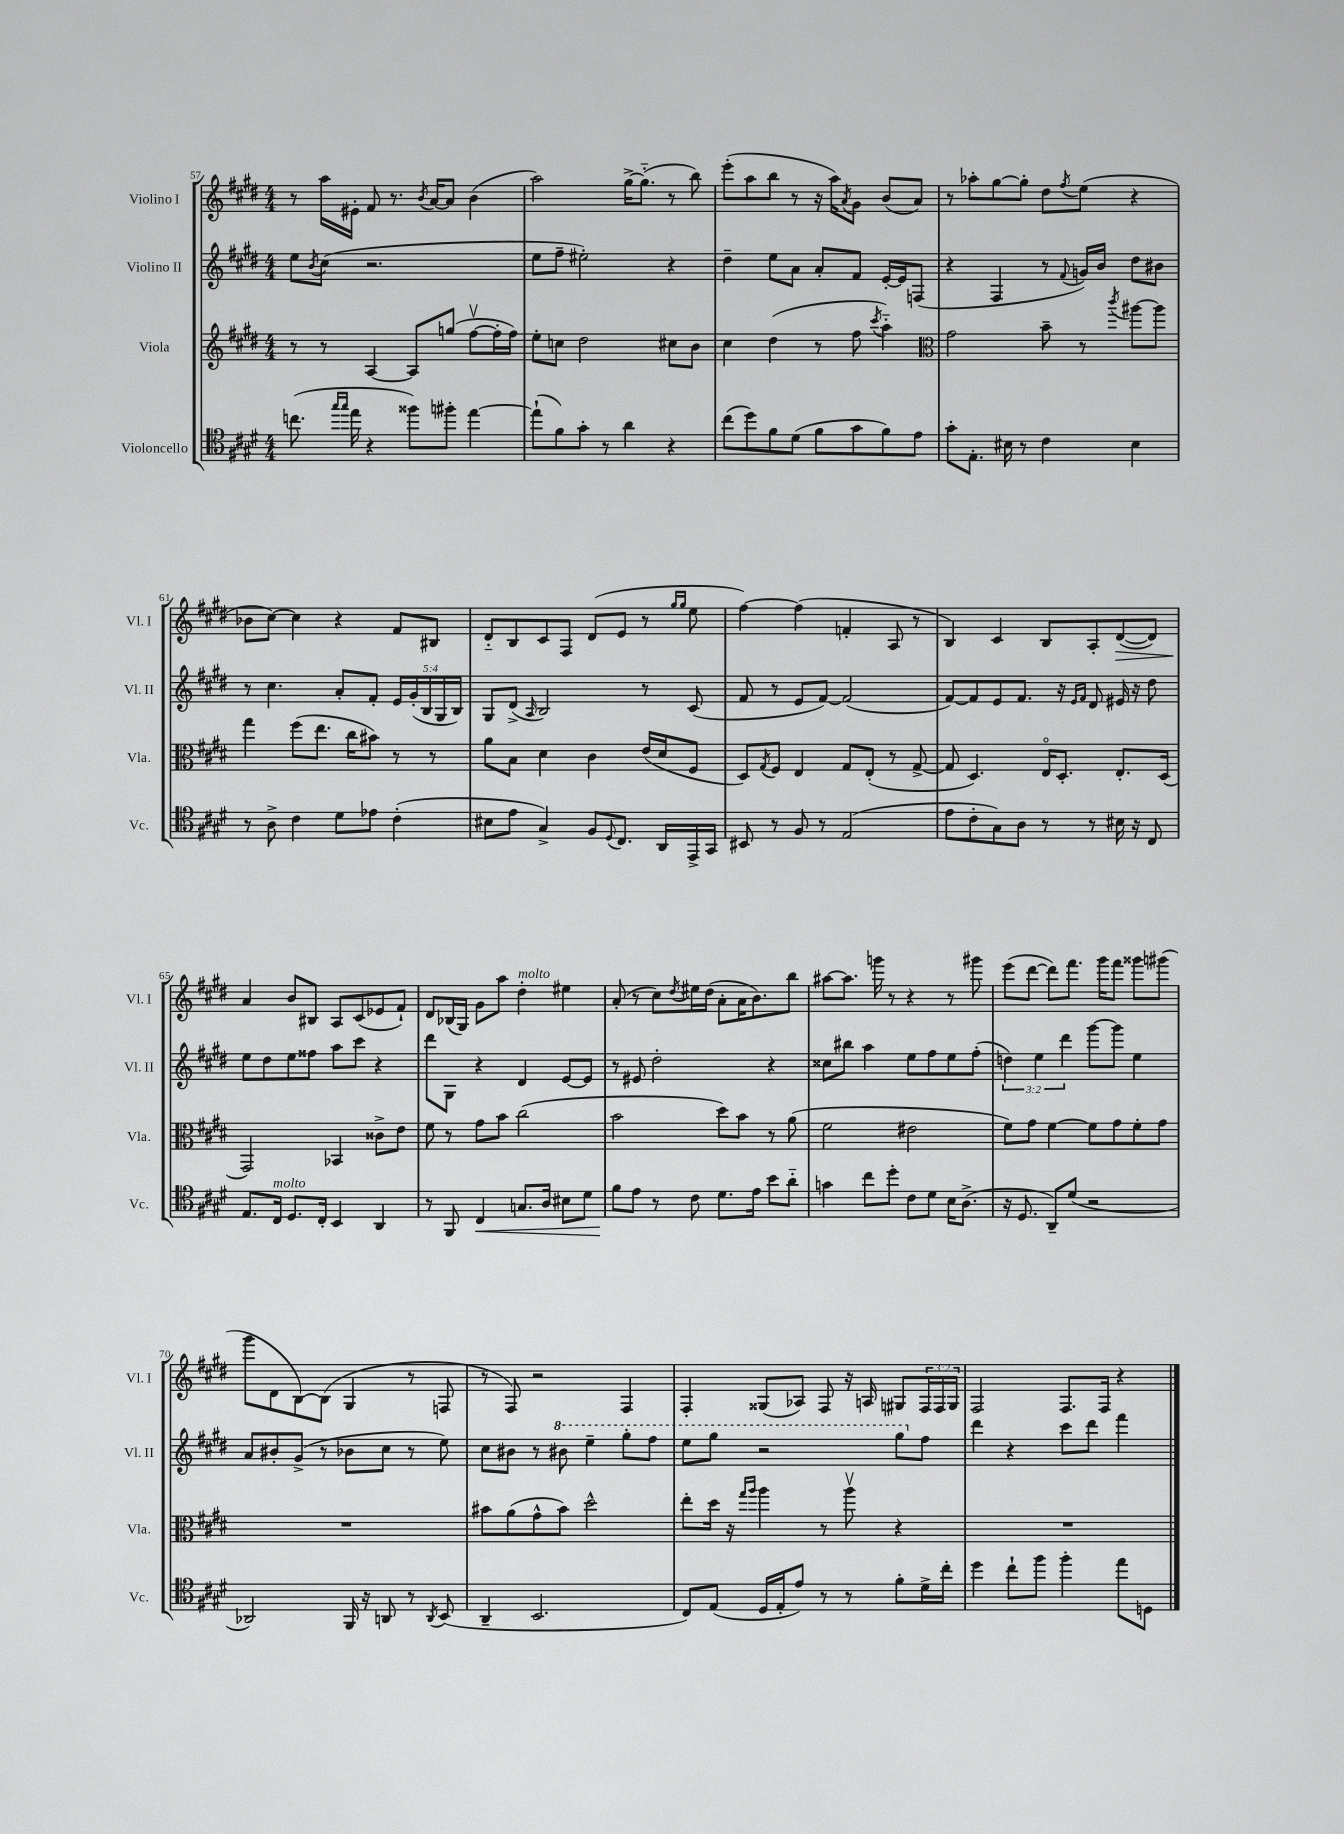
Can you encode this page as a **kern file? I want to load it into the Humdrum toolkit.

**kern	**kern	**kern	**kern
*staff4	*staff3	*staff2	*staff1
*clefC4	*clefG2	*clefG2	*clefG2
*k[f#c#g#d#]	*k[f#c#g#d#]	*k[f#c#g#d#]	*k[f#c#g#d#]
*M4/4	*M4/4	*M4/4	*M4/4
(8.cc	8r	8ee	8r
.	.	8qb	.
.	8r	(8cc#	16aa
16qqgg#	.	.	.
16qqgg#	.	.	.
16ee	.	.	16e#'
4r	[4A	2.r	8f#
.	.	.	8.r
8ff##)	8A]	.	.
.	.	.	8qb
.	.	.	[16a
8ff#'	(8gg	.	8a]
[4ee	[8ff#v	.	(4b
.	16ff#']	.	.
.	16ff#)	.	.
=	=	=	=
(8ee`]	8ee'	8ee	2aa)
8f#)	8cc	8ff#~	.
8g#'	2dd#	2ee#')	.
8r	.	.	.
4a	.	.	[16gg#^
.	.	.	(8.gg#'~]
4r	8cc#	4r	8r
.	8b	.	8bb)
=	=	=	=
(8cc#	4cc#	4dd#~	(8eee'
8dd#)	.	.	8aa
8f#	(4dd#	8ee	8bb
(8d#	.	8a	8r
8f#	8r	8a'	16r
.	.	.	16aa)
.	.	.	8qa
8g#	8ff#	8f#	8g#
.	8qccc#	.	.
8f#)	4aa'~)	[16e'	(8b
.	.	16e]	.
8e	.	(8F	8a)
=	=	=	=
*	*clefC3	*	*
8g#'	2g#	4r	8r
8.E'	.	.	8aa-'
.	.	4F#	[8gg#
16B#	.	.	.
8r	.	.	8gg#']
4c#	8b~	8r	8dd#
.	.	8qqf#	8qff#
.	8r	16g)	(8ee
.	.	16b	.
.	8qccc#	.	.
4B#	[8aa#	8dd#	4r
.	8aa#]	8b#	.
=	=	=	=
8r	4gg#	8r	8b-
8A^	.	4.cc#	[8cc#)
4c#	(8ff#	.	4cc#]
.	8.ee	.	.
8d#	.	8a'	4r
.	16cc#	.	.
8e-	8b#)	8f#'	.
(4c#'	8r	20e	8f#
.	.	(20g#'	.
.	.	20B	.
.	8r	.	8B#
.	.	20G#	.
.	.	20B)	.
=	=	=	=
8B#	8a	8G#	8d#'~
8e	8B	(8d#^	8B
.	.	16qqA	.
4G#^)	4d#	2B)	8c#
.	.	.	8F#
8F#	4c#	.	(8d#
8qqD#	.	.	.
8.C#	.	.	8e
.	(16e	8r	8r
16AA	16d#	.	.
.	.	.	16qqgg#
.	.	.	16qqgg#
16EE^	8F#	(8c#	8ee
16GG#	.	.	.
=	=	=	=
8BB#	8D#)	8f#	[4ff#)
.	8qG#	.	.
8r	8F#	8r	.
8F#	4E	8e	(4ff#]
8r	.	[8f#)	.
(2E	8G#	(2f#]	4f'
.	(8E'	.	.
.	8r	.	8A
.	[8G#^	.	8r
=	=	=	=
8e	8G#]	[8f#)	4B)
8c#'	4.D#)	8f#]	.
8G#)	.	8e	4c#
8A	.	8.f#	.
8r	16Eo	.	8B
.	8.D#'	16r	.
.	.	16qqe	.
.	.	16qqf#	.
8r	.	8d#	8A'
16B#	8.E'	16e#	([8d#
16r	.	16r	.
8C#	.	8dd#	8d#])
.	(16D#	.	.
=	=	=	=
8.E	2GG#)	8ee	4a
.	.	8dd#	.
16C#	.	.	.
8.D#	.	8ee	8b
.	.	8ff##	8B#
16C#'	.	.	.
4BB	4BB-	8aa	8A
.	.	8ccc#	(8c#
4AA	8c##^	4r	8e-
.	8e	.	8f#`)
=	=	=	=
8r	8f#	8ddd#	8d#
8FF#	8r	8G#	(16B-
.	.	.	16G#)
4C#	8g#	4r	8g#
.	8b	.	8aa
8.G	(2cc#	4d#	4dd#'
16A	.	.	.
8B#	.	[8e	4ee#
8d#	.	8e]	.
=	=	=	=
8f#	2b	8r	(8a'
8e	.	8e#	8r
8r	.	2dd#'	8cc#)
.	.	.	8qdd#
8c#	.	.	16ee#
.	.	.	(16dd#
8.d#	8dd#)	.	8a'
.	8b	.	16a
16e	.	.	8.b)
8b	8r	4r	.
8a'~	(8a	.	8bb
=	=	=	=
4g	2f#	8cc##	[8aa#
.	.	8bb#	8.aa#]
8cc#	.	4aa	.
.	.	.	16ggg
8dd#'	.	.	8r
8c#	2e#	8ee	4r
8d#	.	8ff#	.
16B	.	8ee	8r
(8.A^	.	.	.
.	.	(8ff#'	8ggg#
=	=	=	=
16r	8f#)	6dd)	(8eee
8.D#	.	.	.
.	8g#	.	[8ddd#
.	.	6ee	.
8AA~)	[4f#	.	8ddd#])
.	.	6ddd#	.
(8d#	.	.	8.fff#
2r	8f#]	[8ggg#	.
.	.	.	16ggg#
.	8g#	8ggg#]	8fff#
.	8f#'	4ee	8ggg##
.	8g#	.	(8ggg#
=	=	=	=
2AA-)	1r	8a	8ggg#
.	.	8b#'	8d#
.	.	(8g#^	[8B)
.	.	8r	(8B]
16FF#	.	8b-	4G#
16r	.	.	.
8AA	.	8cc#	.
8r	.	8r	8r
8qAA	.	.	.
(8BB	.	8ee)	8F
=	=	=	=
4AA~	8b#	8cc#	8r
.	(8a	8b#	8F#)
2.BB	8g#^^	8r	2r
.	8b#)	8bb#	.
.	2dd#^^	4eee~	.
.	.	8ggg#'	4F#
.	.	8fff#	.
=	=	=	=
8C#)	8ee'	8eee	4F#'
(8E	16dd#	8ggg#	.
.	16r	.	.
.	16qqgg#	.	.
.	16qqaa	.	.
16D#	4aa	2r	(8G##
16E'	.	.	.
8e)	.	.	8A-)
8r	8r	.	8F#
8r	8aav	.	16r
.	.	.	16A
8f#'	4r	8ggg#	8G#
16d#^	.	8ff#	24F#
.	.	.	24F#
16cc#'	.	.	.
.	.	.	24G#
=	=	=	=
4dd#	1r	4ddd#	2F#
8cc#`	.	4r	.
8ff#	.	.	.
4ff#'	.	8ccc#	8.F#
.	.	8ddd#	.
.	.	.	16F#
8ee	.	4fff#	4r
8D	.	.	.
==	==	==	==
*-	*-	*-	*-
